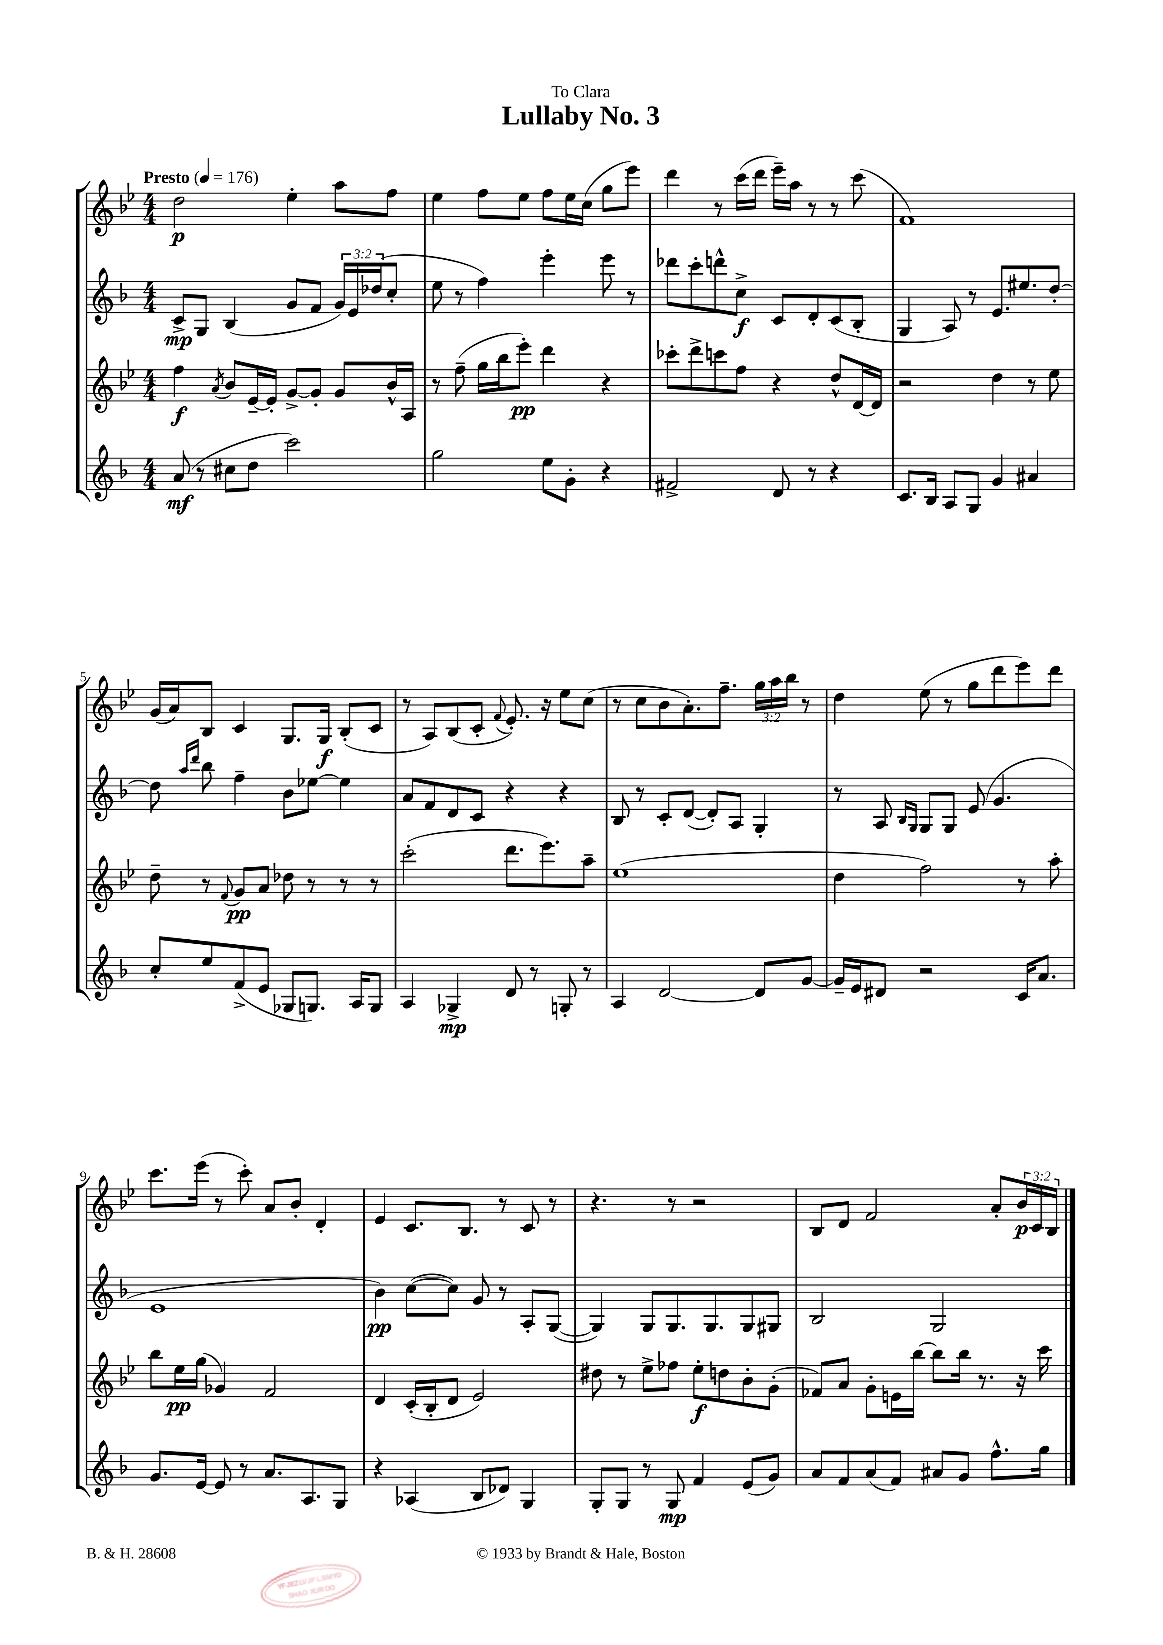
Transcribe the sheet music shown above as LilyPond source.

\header { title = "Lullaby No. 3" dedication = "To Clara" }
<<
\new StaffGroup <<
\new Staff = "s0" {
    \clef treble \key bes \major \numericTimeSignature \time 4/4 \override Staff.TupletNumber.text = #tuplet-number::calc-fraction-text \tempo "Presto" 4 = 176
    d''2\p ees''4-. a''8 f''8 |
    ees''4 f''8 ees''8 f''8 ees''16 c''16( g''8 ees'''8) |
    d'''4 r8 c'''16( d'''16 ees'''16--) a''16 r8 r8 c'''8( |
    f'1) |
    g'16( a'16) bes8 c'4 g8. g16\f bes8-.( c'8 |
    r8 a8) bes8( c'8-. \appoggiatura { f'8 } ees'8.-.) r16 ees''8 c''8( |
    r8 c''8 bes'8 a'8.-.) f''8.-- \tuplet 3/2 { g''16 a''16 bes''16 } r8 |
    d''4 ees''8( r8 g''8 d'''8 ees'''8) d'''8 |
    c'''8. ees'''16( r8 c'''8-.) a'8 bes'8-. d'4-. |
    ees'4 c'8. bes8. r8 c'8 r8 |
    r4. r8 r2 |
    bes8 d'8 f'2 a'8-. \tuplet 3/2 { bes'16\p c'16 bes16 } \bar "|." |
}
\new Staff = "s1" {
    \clef treble \key f \major \numericTimeSignature \time 4/4 \override Staff.TupletNumber.text = #tuplet-number::calc-fraction-text
    c'8->\mp g8 bes4( g'8 f'8 \tuplet 3/2 { g'16) e'16 des''16( } c''8-. |
    e''8 r8 f''4) e'''4-. e'''8 r8 |
    des'''8 c'''8-. d'''8-^ c''8->\f c'8 d'8-. c'8( bes8-. |
    g4 a8) r8 e'8. eis''8. d''8~-. |
    d''8 \grace { a''16 d'''16 } bes''8 f''4-- bes'8 ees''8~ ees''4 |
    a'8 f'8 d'8 c'8 r4 r4 |
    bes8 r8 c'8-. d'8~( d'8-.) a8 g4-. |
    r8 a8 \grace { bes16 g16 } g8 g8 e'8( g'4. |
    e'1 |
    bes'4\pp) c''8~( c''8) g'8 r8 a8-. g8~( |
    g4) g8 g8. g8. g8 gis8 |
    bes2 g2 \bar "|." |
}
\new Staff = "s2" {
    \clef treble \key bes \major \numericTimeSignature \time 4/4
    f''4\f \acciaccatura { a'8 } bes'8 ees'16~-- ees'16-. g'8~-> g'8-. g'8 bes'16-^ a16 |
    r8 f''8--( g''16 bes''16 ees'''8-.\pp) d'''4 r4 |
    ces'''8-. d'''8-> c'''8 f''8 r4 d''8-^ d'16~ d'16 |
    r2 d''4 r8 ees''8 |
    d''8-- r8 \appoggiatura { f'8 } g'8\pp a'8 des''8 r8 r8 r8 |
    c'''2-.( d'''8. ees'''8.) a''8-- |
    ees''1( |
    d''4 f''2) r8 a''8-. |
    bes''8 ees''16\pp g''16( ges'4) f'2 |
    d'4 c'16-.( bes16-. d'8 ees'2) |
    dis''8 r8 ees''8-> fes''8 ees''8-.\f d''8 bes'8-. g'8-.( |
    fes'8) a'8 g'8-. e'16 bes''16~ bes''8 bes''16 r8. r16 c'''16 \bar "|." |
}
\new Staff = "s3" {
    \clef treble \key f \major \numericTimeSignature \time 4/4
    a'8\mf( r8 cis''8 d''8 c'''2) |
    g''2 e''8 g'8-. r4 |
    fis'2-> d'8 r8 r4 |
    c'8. bes16 a8 g8 g'4 ais'4 |
    c''8-. e''8 f'8->( e'8 ges8 g8.) a16 g8 |
    a4 ges4->\mp d'8 r8 g8-. r8 |
    a4 d'2~ d'8 g'8~ |
    g'16-- e'16 dis'8 r2 c'16 a'8. |
    g'8. e'16~ e'8 r8 a'8. a8. g8 |
    r4 aes4( bes8 des'8) g4 |
    g8-. g8 r8 g8\mp f'4 e'8( g'8) |
    a'8 f'8 a'8( f'8) ais'8 g'8 f''8.-^ g''16 \bar "|." |
}
>>
>>
